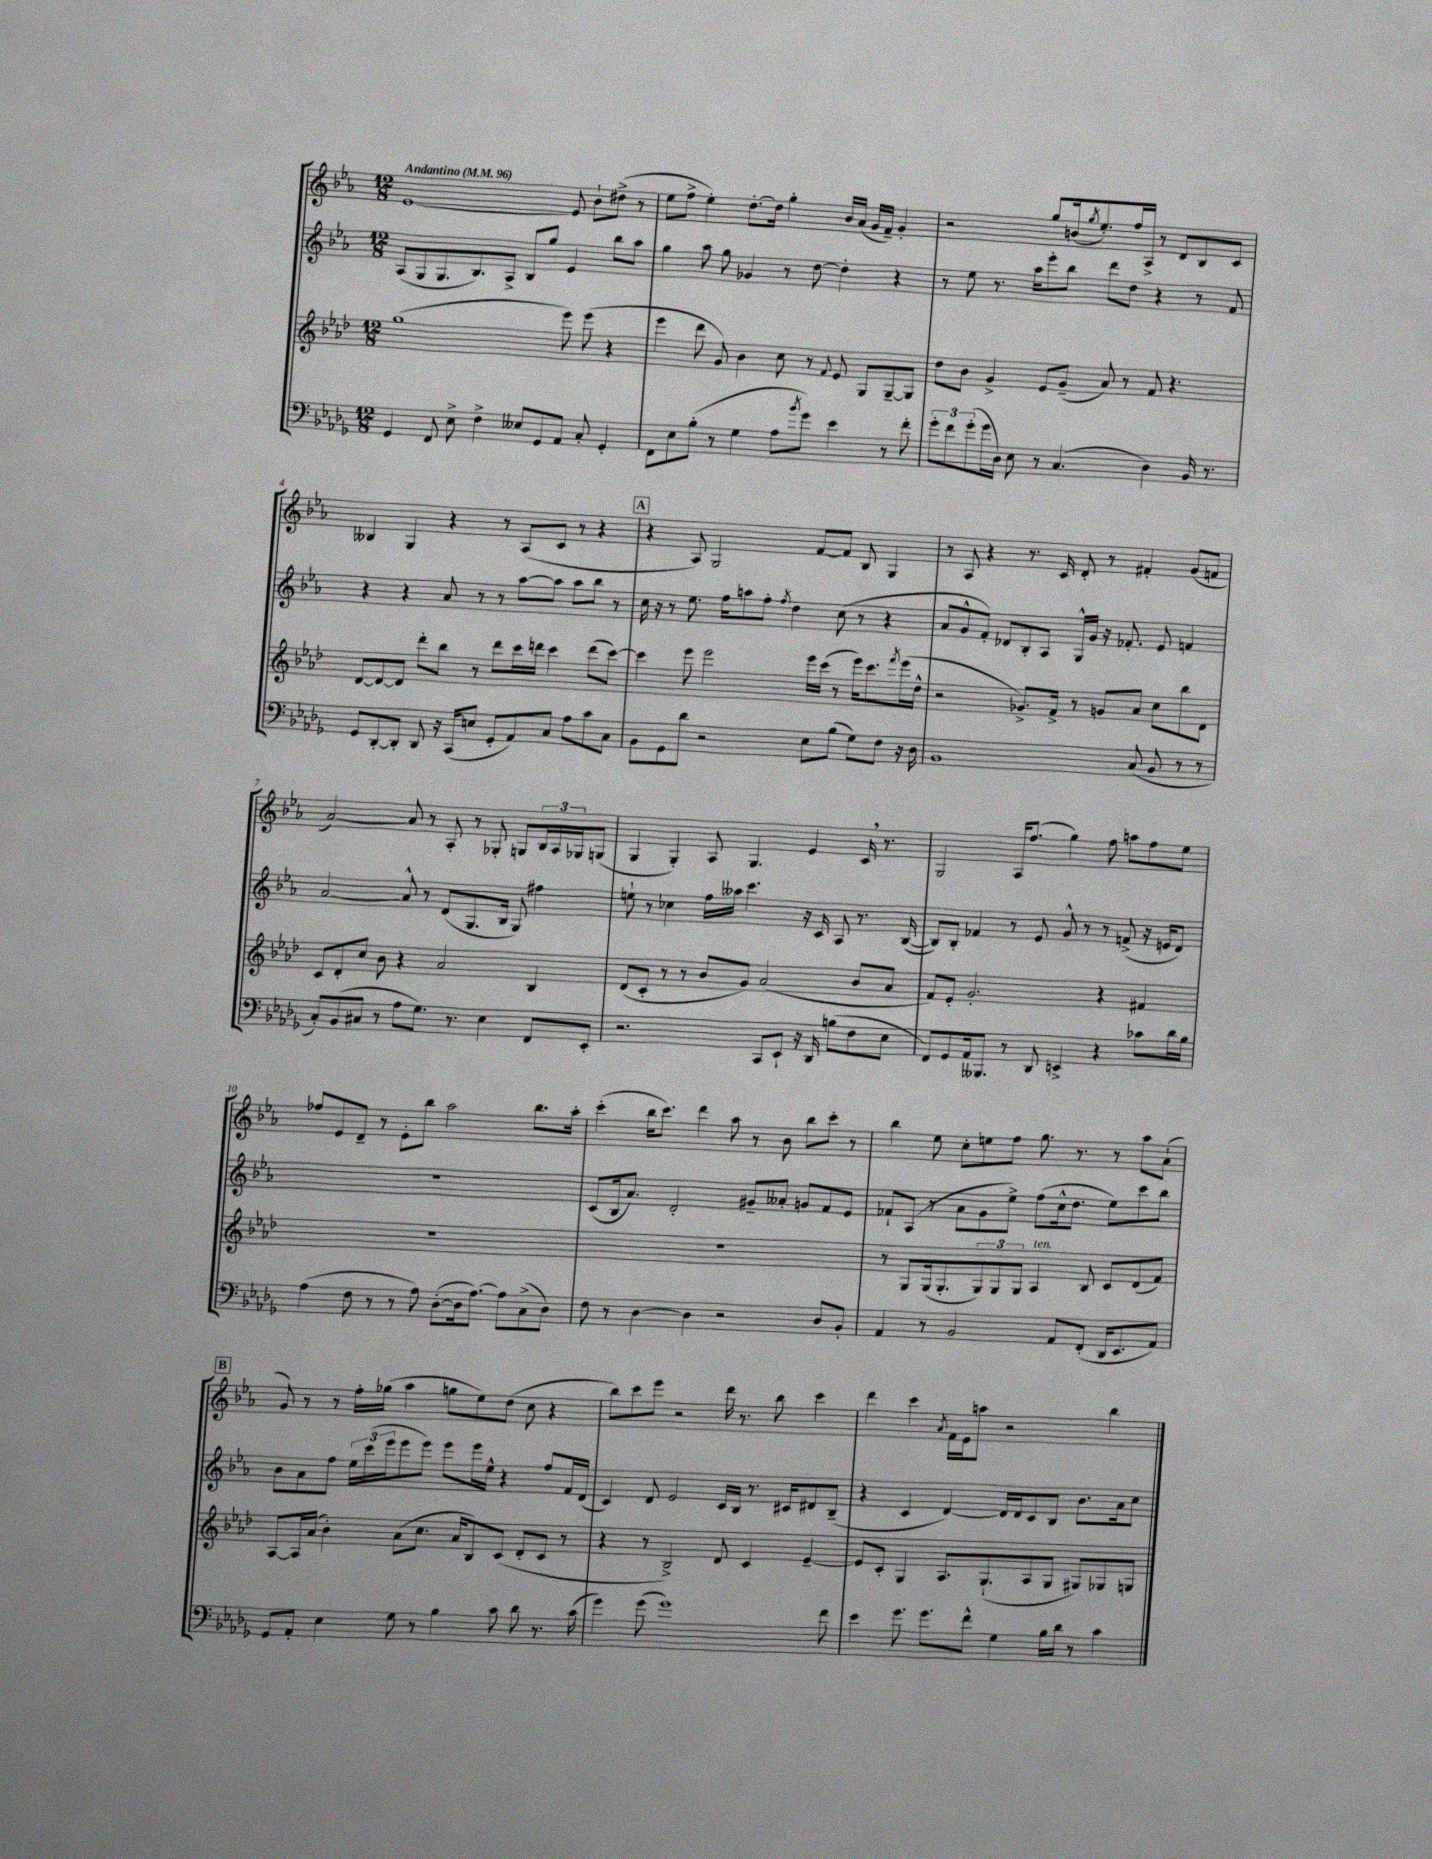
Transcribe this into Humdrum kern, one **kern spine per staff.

**kern	**kern	**kern	**kern
*part4	*part3	*part2	*part1
*staff4	*staff3	*staff2	*staff1
*clefF4	*clefG2	*clefG2	*clefG2
*k[b-e-a-d-g-]	*k[b-e-a-d-]	*k[b-e-a-]	*k[b-e-a-]
*M12/8	*M12/8	*M12/8	*M12/8
*MM96	*MM96	*MM96	*MM96
=1	=1	=1	=1
!	!	!	!LO:TX:a:B:t=Andantino
4GG-/	(1gg	(8A-/L	[1e-
.	.	8G/	.
8FF/	.	8.G/	.
8E-^\	.	.	.
.	.	8.B-/)	.
4F^\	.	.	.
.	.	8A-^/J	.
8E--X/L	.	8B-/L	.
8GG-/	.	8gg/J	.
8AA-/J	8eee-\)	4e-/	8e-/]
8C'/	(8eee-\	.	8b-`\L
4GG-'/	4r	8bb-\L	(8dd#X^\J
.	.	8aa-\J	8r
=2	=2	=2	=2
8FF\L	4eee-\	4gg\	8ee-\L
8E-\	.	.	8ff^\J
(8B-'\J	8ddd-\	8aa-\	4ee-'\)
8r	8g/)	8gg\	.
4G-\	4b-\	4g-X/	[8.dd'\L
.	.	.	16dd\Jk]
8A-\L	8cc\	8r	4gg'\
8qb-/	.	.	.
8g-\J)	8r	[8dd\	.
.	8qqf/	.	.
4e-\	8e-/	4dd'\]	16b-/LL
.	.	.	(16a-/JJ
.	8G/L	.	16g/LL
.	.	.	16f~/JJ)
8r	[8G~/	4r	4g'/
8f'\	8G/J]	.	.
=3	=3	=3	=3
12g-'\L	8dd-\L	8r	2r
12f\	.	.	.
.	8b-\J	8ee-\	.
(12g-'\	.	.	.
16g-\L	4g^/	8.r	.
16D-\JJ)	.	.	.
8E-\	.	.	.
.	.	16aa-\KL	.
8r	8e-/L	8eee-'\	8gg/L
(4.C/	(8g~/J	8bb-\J	(16bn/k
.	.	.	8qgg/
.	.	.	8.ee-'/)
.	8a-/)	8ddd\L	.
.	8r	8dd\J	16ff/L
.	.	.	16A-^/JJ
4D-\)	8f/	4r	8r
.	4.r	.	8d/L
16BB-/	.	8r	8B-/
8.r	.	.	.
.	.	8f/	8c/J
!!LO:LB:g=z
=4	=4	=4	=4
8GG-/L	[8d-/L	4r	4B--X/
[8DD-'/	8d-/_	.	.
8DD-'/J]	8d-/J]	4r	4G/
8DD-/	8ddd-'\L	.	.
16r	8bb-\J	8a-/	4r
(16CC/KL	.	.	.
8En/J	8r	8r	.
8GG-'/L	8ddd-\L	8r	8r
8AA-/)	16ccc\L	[8aa-\L	(8A-/L
.	16dddn\JJ	.	.
8C/J	4ccc\	8aa-\J]	8c/J
8A-\L	.	8aa-\L	8r
8c\	(8ddd\L	8bb-\J	4r
8C\J	[8ccc\J)	8r	.
!!LO:REH:place=s1:t=A
=5	=5	=5	=5
8BB-\L	4ccc\]	16cc\	4r
.	.	16r	.
8GG-\	.	8r	.
8d-\J	8eee-\	8.ee-\	8A-/)
2r	2eee-\	.	2G/
.	.	16ff\KL	.
.	.	8aan\	.
.	.	8ff'\J	.
.	.	8qff/	.
.	.	4dd\	.
8E-\L	16eee-\LL	.	[8f/L
.	(16ccc\JJ	.	.
(8B-\J	8r	(8cc\	8f/J]
8G-\L)	16eee-\KL)	8r	8B-/
.	8.ccc\	.	.
8F\J	.	4r	4G/
.	8qfff/	.	.
16r	(16eee-\L	.	.
16D-\	16dd-^^\JJ	.	.
=6	=6	=6	=6
1BB-	2r	8a-/L	8r
.	.	8g^^/	8A-/
.	.	8f'/J)	4r
.	.	8d-X/L	.
.	8.g-X^/L)	8B-'/	8.r
.	.	8A-/J	.
.	16f^/Jk	.	16c/
.	8r	16G^^/LL	8d'/
.	.	16g/JJ	.
.	8gn/L	16r	8r
.	.	8.f-X'/	.
(8C/	8a-/J	.	4f#X'/
8BB-/	8cc\L	8e-/	.
8r	8bb-\	4fn/	(8g/L
8r	8d-\J	.	8fn/J
!!LO:LB:g=z
=7	=7	=7	=7
8C'/L)	8c/L	[2a-/	[2a-/)
(8BB-/	8d-'/	.	.
8C#X/J	8cc/J	.	.
8r	8b-\	.	.
8A-\L	4r	8a-^^/]	8a-/]
8.G-\J)	.	8r	8r
.	2a-/	(8d/L	8A-'/
8.r	.	.	.
.	.	8.G/	8r
4E-\	.	.	8G-X'/
.	.	16B-/Jk	.
.	.	8G/)	8Gn/L
8FF/L	4B-/	4ff#X\	24B-/L
.	.	.	24A-/
.	.	.	24G-X/J
8EE-'/J	.	.	(8Gn/J
=8	=8	=8	=8
2.r	(8d-/L	8een`\	4G/
.	8c'/J	8r	.
.	8r	4cc-X\	4G'/)
.	8r	.	.
.	8b-/L	16ff\LL	8A-/
.	.	16aa--X\JJ	.
.	8g/J)	4.ccc\	4.G/
8CC/L	(2a-/	.	.
8EE-`/J	.	.	.
16r	.	16r	4e-/
16DD-/	.	16c/	.
(8Bn\L	.	8A-/	.
8F\	8b-/L	8.r	16c,/
.	.	.	8.r
8E-\J	8a-/J	.	.
.	.	([16B-/	.
=9	=9	=9	=9
8FF/L)	8f/L)	8B-/L])	2G/
8GG-/	8e-'/J	8B-'/J	.
16AA-/k	2.g'/	4f-X/	.
8.BBB--X/J	.	.	.
8r	.	8r	16A-/KL
.	.	.	(8.ff/J
8DD-/	.	8e-/	.
4EEn^/	.	8g^^/	4gg\)
.	.	8r	.
4r	4r	8r	8ff\
.	.	(8fn^/	8aan\L
8c-X\L	4f#X/	16r	8ff\
.	.	16en/KL	.
16d-\L	.	8d/J)	8ee-\J
16B-\JJ	.	.	.
!!LO:LB:g=z
=10	=10	=10	=10
(4A-\	1.r	1.r	8ff-X/L
.	.	.	8e-/
8F\	.	.	8d~/J
8r	.	.	8r
8r	.	.	8e-'\L
8A-\)	.	.	8bb-\J
([8D-'\L	.	.	2aa-\
16D-\k]	.	.	.
[8.A-\J)	.	.	.
8A-\L]	.	.	.
(8C^\	.	.	8.bb-\L
8D-\J)	.	.	.
.	.	.	16aa-'\Jk
=11	=11	=11	=11
8F\	1.r	(8c/L	(4ccc'\
8r	.	16B-/k	.
.	.	8.a-/J)	.
[4D-\	.	.	16bb-\KL
.	.	.	8.ccc\J)
.	.	2d'/	.
4D-\]	.	.	4ddd\
2r	.	.	8aa-\
.	.	8g#X~/L	8r
.	.	8a--X'/J	8b-\
.	.	8gn/L	8bb-\L
8D-/L	.	8f/	8ccc'\J
8BB-'/J	.	8e-/J	8r
=12	=12	=12	=12
4AA-/	8r	8f-X`/L	4bb-\
.	8G/L	(8A-/J	.
8r	(16G/k	8r	8ee-\
.	8.G'/	.	.
2BB-/	.	8a-\L	8cc'\L
.	12G/)	8g\	8een\
.	12G/	.	.
.	.	8ee-^\J)	8ff\J
.	12G/J	.	.
!	!LO:TX:a:i:t=ten.	!	!
.	4A-/	(8ff\L	8.gg\
8AA-/L	.	16cc^^\k	.
.	.	8.dd\J	8.r
(8FF'/J	8B-/	.	.
16DD-/KL	8c/L	8ee-\L)	8r
8.EE-/	.	.	.
.	(8d-/	8ccc\	8aa-\L
8AA-/J)	8f/J)	8bb-\J	(8a-`\J
!!LO:LB:g=z
!!LO:REH:place=s1:t=B
=13	=13	=13	=13
8GG-/L	[8A-/L	8b-\L	8g/)
8AA-'/J	16A-/L]	8a-\	8r
.	(16a-/JJ	.	.
4E-\	4b-'\)	8ff\J	8r
.	.	24ee-\LL	16ff'\LL
.	.	(24ccc\	.
.	.	.	(16gg-X\JJ
.	.	24eee-\J	.
8G-\	(8a-\L	8eee-\	4aa-\
8r	8.cc\J	8eee-\J)	.
4B-\	.	8eee-\L	8ggn\L
.	16a-/KL	.	.
.	8B-/)	16eee-\L	8ee-\)
.	.	16ee-^^\JJ	.
8c\	(8c/J	4r	(8dd\J
8d-\	8d-'/L	.	8cc\
8.r	8c/J	8ff/L	4r
.	8r	16f/L	.
(16c\	.	(16d/JJ	.
=14	=14	=14	=14
4g-\)	4r	4c/)	8bb-\L)
.	.	.	8ccc\
(8g-\	8r	8d/	8eee-\J
1g-)	2B-^/)	2e-/	2r
.	8d-/	16c/LL	16ddd\
.	.	16B-/JJ	8.r
.	4c/	8.r	.
.	.	.	8bb-\
.	.	16c#X/KL	.
.	[4e-~/	8d#X/	4ccc\
8f\	.	(8B-~/J	.
=15	=15	=15	=15
4e-\	8e-/L]	4r	4ddd\
.	8c'/J	.	.
8.g-\	4G/	4c/	4ccc\
8.g-\L	.	.	.
.	.	.	8qa-/
.	8.A-/L	[4d/)	16f\LL
.	.	.	16e-\J
8f^^\J	.	.	8aan\J
.	(8.G`/	.	.
4G-\	.	16d/LL]	2r
.	.	16d/J	.
.	8A-/	8c/	.
16B-\LL	8G/J	8B-/J	.
16d-\JJ	.	.	.
8r	8G#X/L)	8.b-\L	.
4c\	8G-X/	.	4bb-\
.	.	16a-\k	.
.	8Gn/J	8cc\J	.
==	==	==	==
*-	*-	*-	*-
